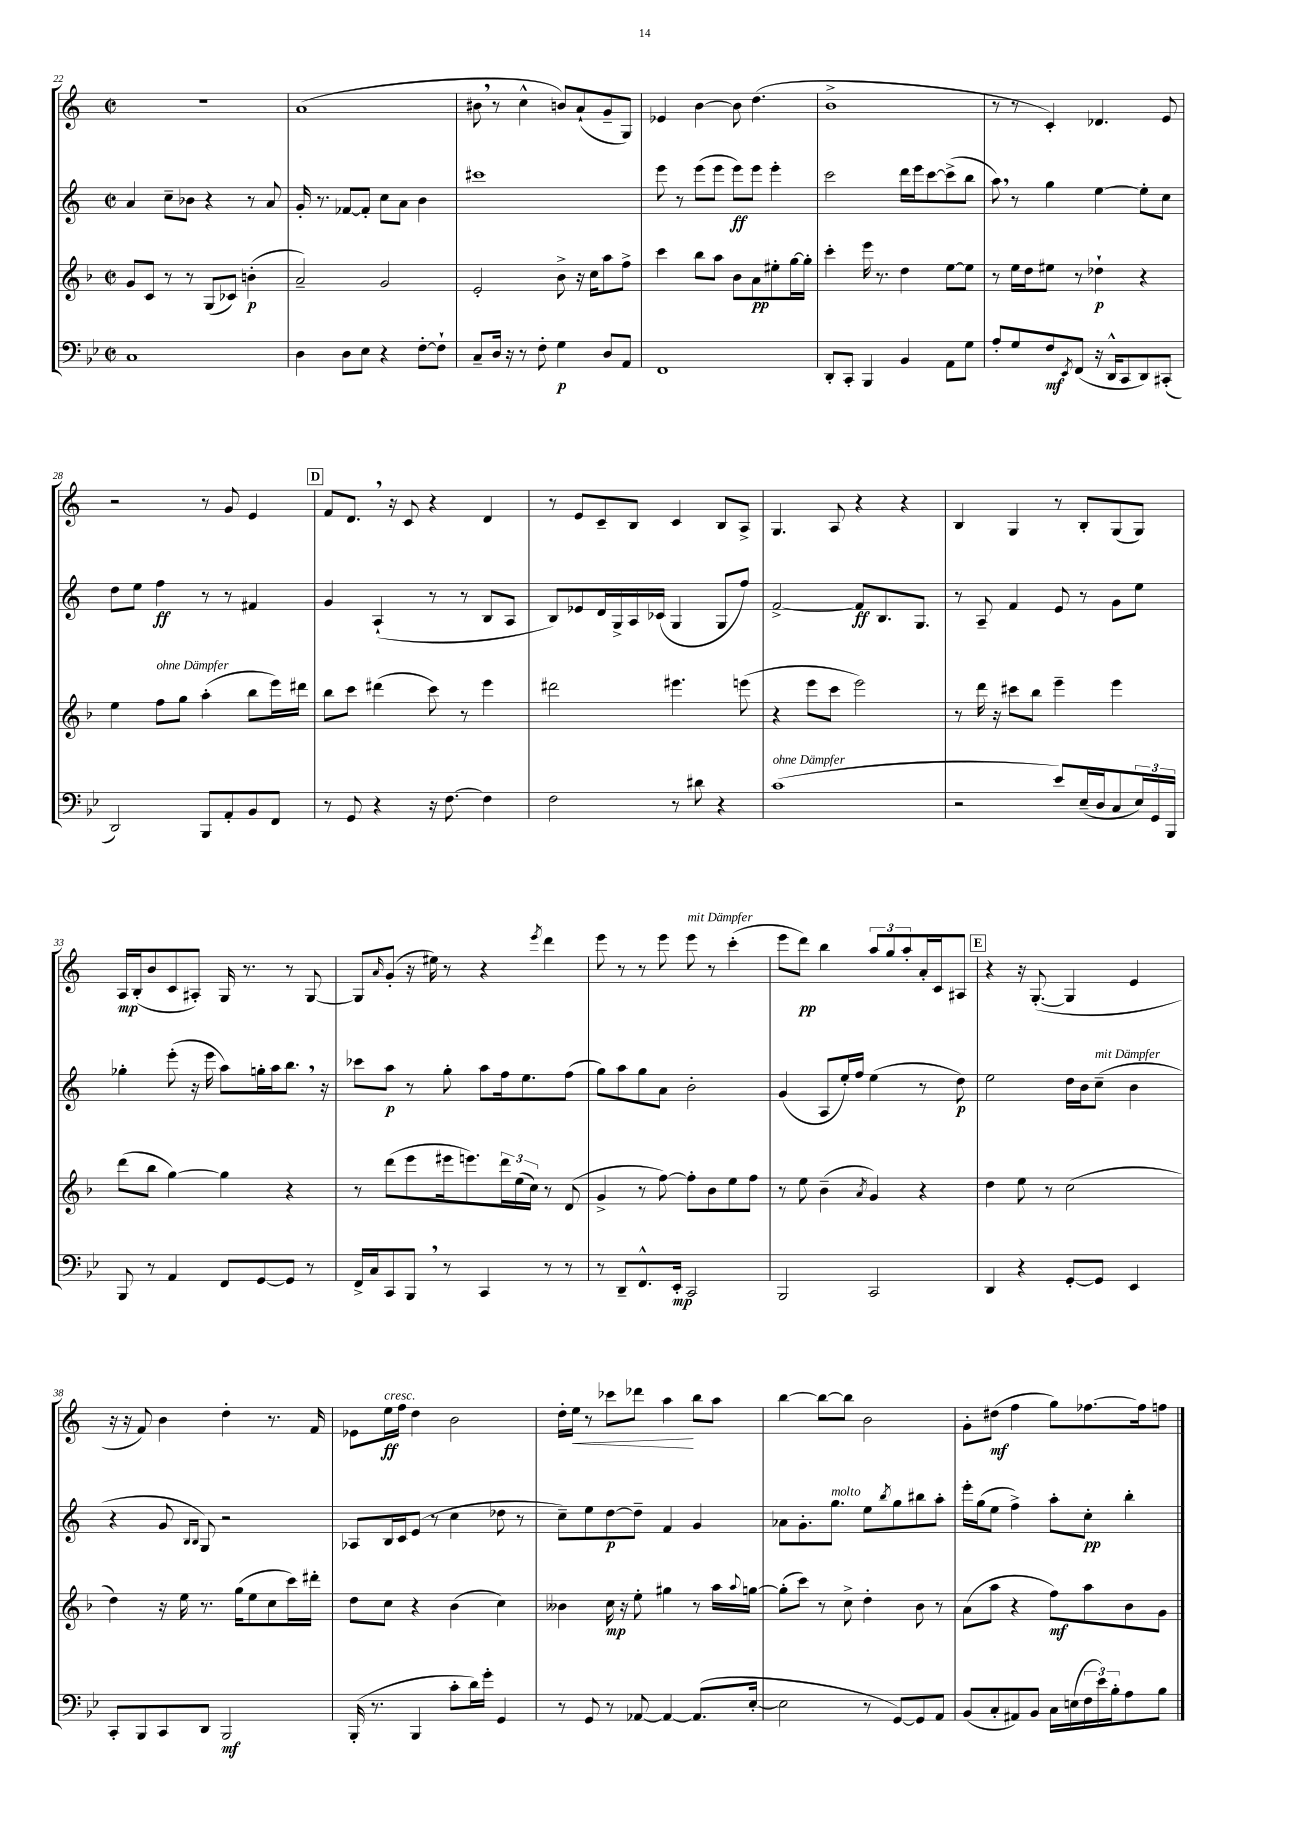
<<
\new StaffGroup <<
\new Staff = "s0" {
    \clef treble \key c \major \defaultTimeSignature \time 2/2
    R1 |
    a'1( |
    bis'8 \breathe r8 c''4-^ b'8) a'8-!( g'8-- g8) |
    ees'4 b'4~ b'8 d''4.( |
    b'1-> |
    r8 r8 c'4-.) des'4. e'8 |
    r2 r8 g'8 e'4 |
    \mark \markup { \box "D" } f'8 d'8. \breathe r16 c'8 r4 d'4 |
    r8 e'8 c'8-- b8 c'4 b8 a8-> |
    g4. a8 r4 r4 |
    b4 g4 r8 b8-. g8( g8) |
    a16\mp b16-.( b'8 c'8 ais8-.) g16 r8. r8 g8~ |
    g8 \grace { a'16 } g'8-.( r16 eis''16) r8 r4 \acciaccatura { e'''8 } d'''4 |
    e'''8 r8 r8 e'''8 e'''8^\markup { \italic "mit Dämpfer" } r8 c'''4-.( |
    e'''8 d'''8\pp) b''4 \tuplet 3/2 { a''8 g''8 a''8-. } a'16-. c'16 ais8 |
    \mark \markup { \box "E" } r4 r16 g8.~-.( g4 e'4 |
    r16 r16 f'8) b'4 d''4-. r8. f'16 |
    ees'8 e''16\ff^\markup { \italic "cresc." } f''16 d''4 b'2 |
    d''16-. e''16\< r8 ces'''8 des'''8 a''4\! b''8 a''8 |
    b''4~ b''8~ b''8 b'2 |
    g'8-. dis''8\mf( f''4 g''8) fes''8.~ fes''16 f''8 \bar "|." |
}
\new Staff = "s1" {
    \clef treble \key c \major \defaultTimeSignature \time 2/2
    a'4 c''8-- bes'8 r4 r8 a'8 |
    g'16-. r8. fes'8~ fes'8-. c''8 a'8 b'4 |
    cis'''1 |
    e'''8 r8 e'''8( e'''8 e'''8\ff) e'''8 e'''4-. |
    c'''2 d'''16 e'''16 c'''8~ c'''8->( b''8 |
    a''8) \breathe r8 g''4 e''4~ e''8-. c''8 |
    d''8 e''8 f''4\ff r8 r8 fis'4 |
    \mark \markup { \box "D" } g'4 a4-!( r8 r8 b8 a8 |
    b8) ees'8 d'16 g16-> a16 ces'16( g4 g8 f''8) |
    f'2~-> f'8\ff b8. g8. |
    r8 a8-- f'4 e'8 r8 g'8 e''8 |
    ges''4-. e'''8-.( r16 e'''16 a''8) g''16-. a''16 b''8. \breathe r16 |
    ces'''8 a''8\p r8 g''8-. a''8 f''16 e''8. f''8( |
    g''8) a''8 g''8 a'8 b'2-. |
    g'4( a8 e''16-.) f''16 e''4( r8 d''8\p) |
    \mark \markup { \box "E" } e''2 d''16 b'16 c''8--^\markup { \italic "mit Dämpfer" }( b'4 |
    r4 g'8 \grace { b16 b16 } g8) r2 |
    aes8 b16 c'16 e'8( r8 c''4 des''8 r8 |
    c''8--) e''8 d''8~\p d''8-- f'4 g'4 |
    aes'8 g'8.-. g''8.^\markup { \italic "molto" } e''8 \acciaccatura { b''8 } g''8 bis''8 a''8-. |
    e'''16-. g''16( e''8 f''4->) a''8-. c''8-.\pp b''4-. \bar "|." |
}
\new Staff = "s2" {
    \clef treble \key f \major \defaultTimeSignature \time 2/2
    g'8 c'8 r8 r8 g8( ces'8) b'4-.\p( |
    a'2--) g'2 |
    e'2-. bes'8-> r16 c''16 a''8 f''8-> |
    c'''4 bes''8 a''8 bes'8 a'8\pp eis''8-. g''16~ g''16-. |
    c'''4-. e'''16 r8. d''4 e''8~ e''8 |
    r8 e''16 d''16 eis''8 r8 des''4-!\p r4 |
    e''4 f''8^\markup { \italic "ohne Dämpfer" } g''8 a''4-.( bes''8 e'''16) dis'''16 |
    \mark \markup { \box "D" } bes''8 c'''8 dis'''4( c'''8) r8 e'''4 |
    dis'''2 eis'''4. e'''8( |
    r4 e'''8 c'''8 e'''2) |
    r8 d'''16 r16 cis'''8 bes''8 e'''4-- e'''4 |
    d'''8( bes''8 g''4~) g''4 r4 |
    r8 d'''8( e'''8 eis'''16 e'''8.) \tuplet 3/2 { d'''16 e''16( c''16) } r8 d'8( |
    g'4-> r8 f''8~) f''8-. bes'8 e''8 f''8 |
    r8 e''8 bes'4--( \acciaccatura { a'8 } g'4) r4 |
    \mark \markup { \box "E" } d''4 e''8 r8 c''2( |
    d''4) r16 e''16 r8. g''16( e''8 c''8 c'''16) dis'''16-. |
    d''8 c''8 r4 bes'4( c''4) |
    beses'4 c''16\mp r16 e''8-. gis''4 r8 a''16 \appoggiatura { a''8 } g''16~ |
    g''8-.( c'''8) r8 c''8-> d''4-. bes'8 r8 |
    a'8( a''8 r4 f''8\mf) a''8 bes'8 g'8 \bar "|." |
}
\new Staff = "s3" {
    \clef bass \key bes \major \defaultTimeSignature \time 2/2
    c1 |
    d4 d8 ees8 r4 f8~-. f8-! |
    c8-- d16 r16 r8 f8-. g4\p d8 a,8 |
    f,1 |
    d,8-. c,8-. bes,,4 bes,4 a,8 g8 |
    a8-. g8 f8\mf \acciaccatura { ees,8 } f,8( r16 d,16-^ c,8 d,8) cis,8-.( |
    d,2) bes,,8 a,8-. bes,8 f,8 |
    \mark \markup { \box "D" } r8 g,8 r4 r16 f8.~ f4 |
    f2 r8 dis'8 r4 |
    c'1^\markup { \italic "ohne Dämpfer" }( |
    r2 ees'8) ees16--( d16 c8 \tuplet 3/2 { ees16) g,16 bes,,16 } |
    bes,,8 r8 a,4 f,8 g,8~ g,8 r8 |
    f,16-> c16 c,8 bes,,8 \breathe r8 c,4 r8 r8 |
    r8 d,8-- f,8.-^ ees,16-.\mp c,2 |
    bes,,2 c,2 |
    \mark \markup { \box "E" } d,4 r4 g,8~-. g,8 ees,4 |
    c,8-. bes,,8 c,8 d,8 bes,,2\mf |
    bes,,16-.( r8. bes,,4 c'8-. d'16) g'16-. g,4 |
    r8 g,8 r8 aes,8~ aes,4~ aes,8.( ees16~-. |
    ees2 r8 g,8~) g,8 a,8 |
    bes,8( c8-. ais,8) bes,8 c16 e16( \tuplet 3/2 { f16 ees'16) bes16-. } a8 bes8 \bar "|." |
}
>>
>>
\layout { \context { \Score currentBarNumber = #22 } }
